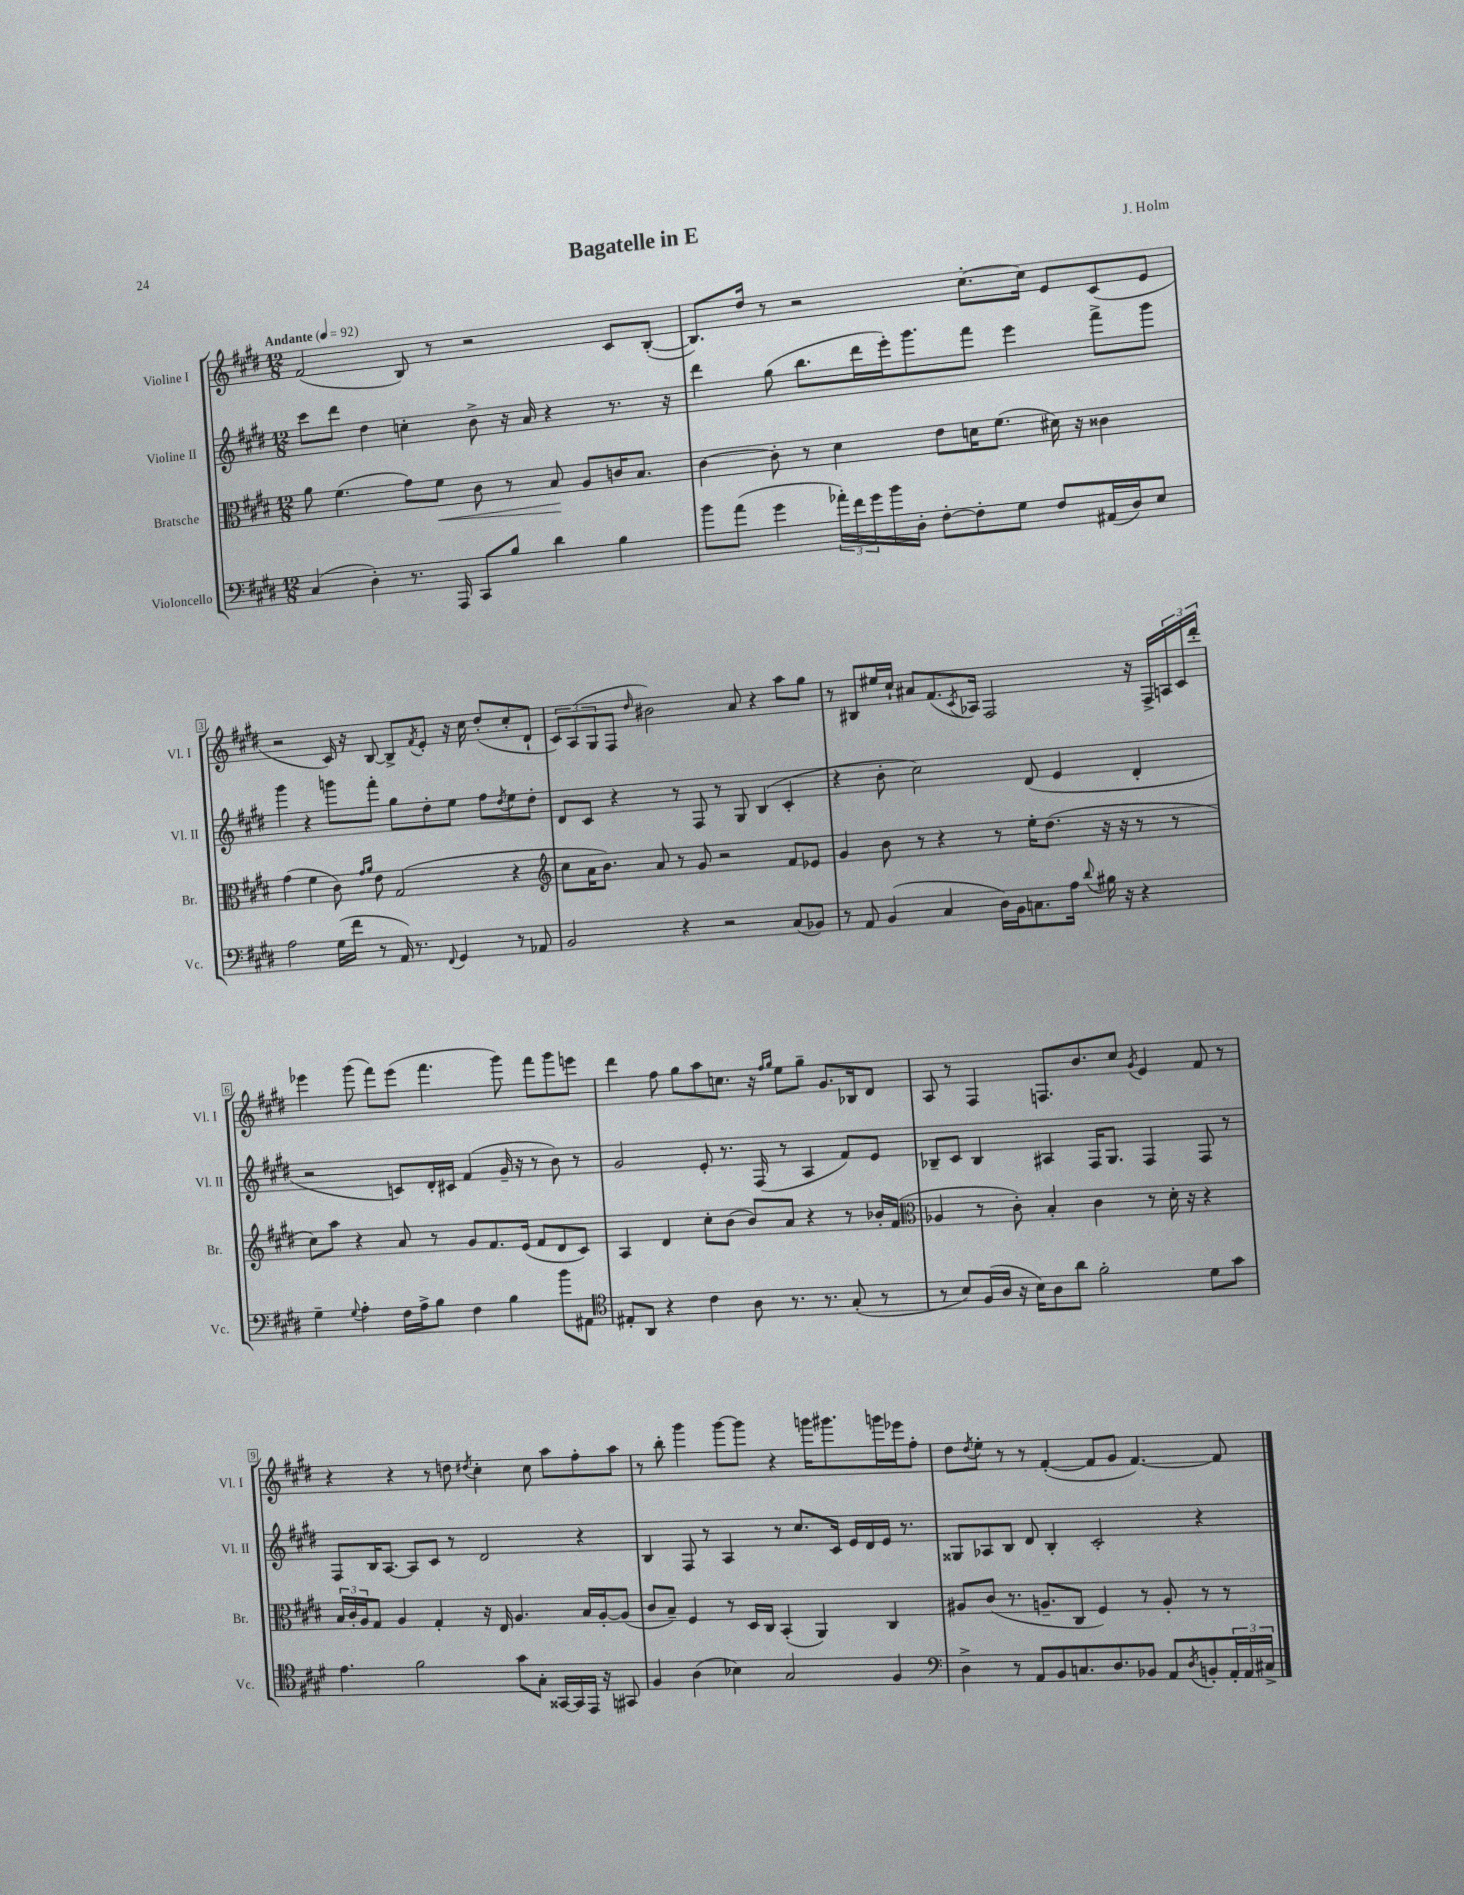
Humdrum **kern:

**kern	**kern	**kern	**kern
*staff4	*staff3	*staff2	*staff1
*clefF4	*clefC3	*clefG2	*clefG2
*k[f#c#g#d#]	*k[f#c#g#d#]	*k[f#c#g#d#]	*k[f#c#g#d#]
*M12/8	*M12/8	*M12/8	*M12/8
*MM92	*MM92	*MM92	*MM92
(4C#	8a	8ccc#	(2f#
.	(4.f#	8ddd#	.
4D#')	.	4dd#	.
8.r	8g#)	4cc'	8B)
.	8f#	.	8r
16AAA	.	.	.
8CC#	8c#	8b^	2r
8B	8r	16r	.
.	.	16a	.
4d#	8B	4r	.
.	8A	.	.
4B	16c	8.r	8c#
.	8.B	.	.
.	.	.	([8B'
.	.	16r	.
=	=	=	=
8b	[4c#	4ddd#	8.B])
(8a	.	.	.
.	.	.	16dd#
4g#	8c#']	(8gg#	8r
.	8r	8.bb	2r
24a-')	4d#	.	.
24f#	.	.	.
.	.	16ddd#	.
24g#	.	.	.
16b	.	16eee')	.
16D#'	.	8.ggg#	.
[8F#'	8e	.	.
8F#']	16d	8fff#	[8.cc#'
.	(8.f#	.	.
8G#	.	4eee	.
.	.	.	16cc#]
8F#	16d#)	.	8e
.	16r	.	.
(16AA#	4c##	8fff#^	(8c#
16D#)	.	.	.
8E	.	8ggg#	8e
=	=	=	=
2A	(4g#	4ggg#	2r
.	4f#	4r	.
(16G#	8c#)	8ggg	16c#)
16f#	.	.	16r
.	16qqg#	.	.
.	16qqa	.	.
8r	8e	8fff#'	[8B
16AA)	(2G#	8gg#	8B^]
8.r	.	.	.
.	.	.	8qf#
.	.	8dd#'	8e'
8qqFF#	.	.	.
4GG#	.	8ee	16r
.	.	.	16cc#
.	.	8ff#	(8dd#'
.	.	8qdd#	.
8r	4r	8ee	8cc#'
8AA-	.	8dd#'	8d#`
=	=	=	=
*	*clefG2	*	*
2BB	8cc#	8d#	12c#)
.	.	.	(12A
.	16a	8c#	.
.	.	.	12G#
.	8.b)	.	.
.	.	4r	8F#
.	.	.	16qqdd#
.	8a	.	2b#)
4r	8r	8r	.
.	8g#	8F#	.
2r	2r	8r	.
.	.	8G#	8a
.	.	(4B	4r
(8C#	8f#	4c#'	8aa
8BB-)	8e-	.	8gg#
=	=	=	=
8r	4g#	4r	8r
8AA	.	.	8B#
(4BB	8b	8b'	16ee#
.	.	.	16cc#`
.	8r	2cc#)	8a#
4C#	4r	.	(8.f#
.	.	.	8qc#
.	.	.	16A-)
16D#)	8r	.	2F#
16BB	.	.	.
8.C	16ee'	(8d#	.
.	(8.dd#	.	.
.	.	4e	.
16A	.	.	.
8qqd#	.	.	.
16B#	16r	.	.
16r	16r	.	.
4r	8r	4d#'	16r
.	.	.	16F#^
.	8r	.	24A
.	.	.	24c#
.	.	.	24ddd#'
=	=	=	=
4G#~	8cc#)	2r	4eee-
.	8aa	.	.
8qqG#	.	.	.
4A'	4r	.	(8ggg#
.	.	.	8fff#)
16F#	8a	8c)	(8eee-
16A^	.	.	.
8B	8r	16d#'	4.fff#
.	.	16c#	.
4F#	8g#	(4f#	.
.	8.f#	.	.
4B	.	16g#~	8ggg#)
.	(16e	16r	.
.	8f#	8r	8fff#
8b	8d#	8b)	8ggg#
8AA#	8c#)	8r	8eee
=	=	=	=
*clefC4	*	*	*
8E#'	4A	2g#	4ddd#
8AA	.	.	.
4r	4d#	.	8ff#
.	.	.	8gg#
4c#	8cc#'	8e'	8aa
.	(8b	8.r	8.cc
8A	8b)	.	.
.	.	(16F#	16r
.	.	.	16qqff#
.	.	.	16qqgg#
8.r	8a	8r	8ee
.	4r	4A	8gg#~
8.r	.	.	.
.	.	.	8.g#
(8G#'	8r	8f#)	.
.	.	.	16B-
8r	16b-'	8e	8d#
.	(16f#	.	.
=	=	=	=
*	*clefC3	*	*
8r	4A-	8B-~	8A
8B)	.	8c#	8r
(16F#	8r	4B-	4F#
16A	.	.	.
16r	8c#')	.	.
16B)	.	.	.
8A	4B'	4A#	8.F
8a	.	.	.
.	.	.	8.b
2f#'	4c#	16F#	.
.	.	8.G#	.
.	.	.	8cc#
.	.	.	8qg#
.	8r	4F#	4e
.	16d#'	.	.
.	16r	.	.
8d#	4r	8F#	8f#
8g#	.	8r	8r
=	=	=	=
4.e	24B	8F#	4r
.	24c#'	.	.
.	24A	.	.
.	8G#	16B	.
.	.	[8.A	.
.	4A	.	4r
2f#	.	8A]	.
.	4G#'	8c#	8r
.	.	8r	8dd
.	.	.	8qdd#
.	16r	2d#	4cc#'
.	16E	.	.
8g#	4.A	.	.
8G#'	.	.	8cc#
[16GG##	.	.	8aa
16GG##]	.	.	.
16EE	16B	4r	8ff#'
16r	[16A'	.	.
8GG#	(8A]	.	8aa
=	=	=	=
4F#	8c#	4B	8r
.	8B~)	.	8bb'
(4A	4F#	8F#	4ggg#
.	.	8r	.
4B-)	8r	4A	[8ggg#
.	16D#	.	8ggg#]
.	16C#	.	.
2G#	(4BB'	8r	4r
.	.	8.cc#	.
.	4AA)	.	16ggg
.	.	16c#	8.ggg#
.	.	16e	.
.	.	16d#	.
4F#	4C#	16e	16ggg
.	.	8.r	16eee-
.	.	.	8ff#'
=	=	=	=
*clefF4	*	*	*
4D#^	8A#	8G##	8dd#
.	.	.	8qdd#
.	(8c#	8A-	8ee'
8r	8.r	8B	8r
8AA	.	8d#	8r
.	8.A~	.	.
8BB	.	4B'	([4f#'
8.C	8C#	.	.
.	4F#)	2c#'	8f#]
8.D#	.	.	.
.	.	.	8g#
8BB-	8r	.	[4.f#)
8AA	8A'	.	.
8qD#	.	.	.
8BB'	8r	4r	.
24AA'	8r	.	8f#]
24AA	.	.	.
24C#^	.	.	.
==	==	==	==
*-	*-	*-	*-
